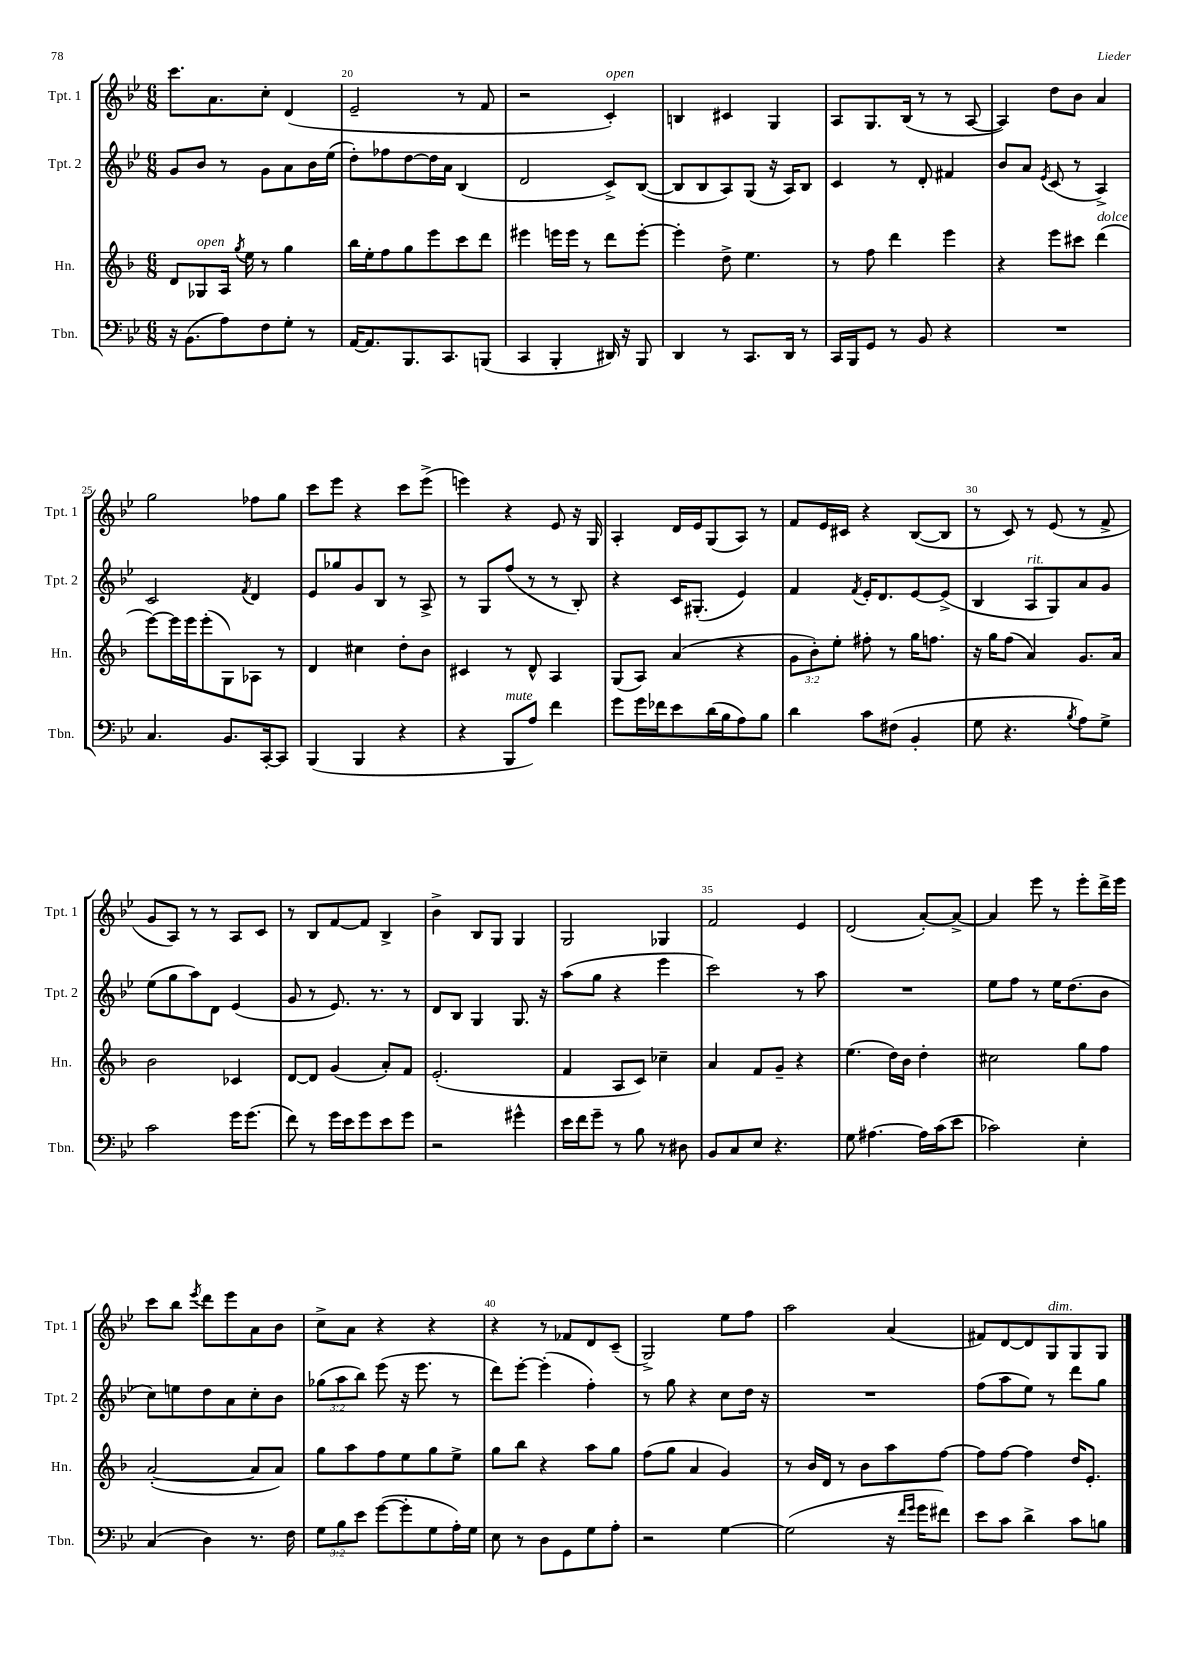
<<
\new StaffGroup <<
\new Staff = "s0" \with { instrumentName = "Tpt. 1" shortInstrumentName = "Tpt. 1" } {
    \clef treble \key bes \major \numericTimeSignature \time 6/8
    \autoBeamOff c'''8.[ a'8. c''8]-. d'4( |
    ees'2-- r8 f'8 |
    r2 c'4-.^\markup { \italic "open" }) |
    b4 cis'4 g4 |
    a8[ g8. bes16]( r8 r8 a8~ |
    a4) d''8[ bes'8] a'4 |
    g''2 fes''8[ g''8] |
    c'''8[ ees'''8] r4 c'''8[ ees'''8]->( |
    e'''4) r4 ees'8 r16 g16 |
    a4-. d'16[ ees'16 g8( a8]) r8 |
    f'8[ ees'16 cis'16] r4 bes8[~( bes8] |
    r8 c'8) r8 ees'8( r8 f'8-> |
    g'8[ a8]) r8 r8 a8[ c'8] |
    r8 bes8[ f'8~ f'8] bes4-> |
    bes'4-> bes8[ g8] g4 |
    g2 ges4 |
    f'2 ees'4 |
    d'2( a'8[~-.) a'8]~-> |
    a'4 ees'''8 r8 ees'''8[-. d'''16-> ees'''16] |
    c'''8[ bes''8] \acciaccatura { ees'''8 } d'''8[ ees'''8 a'8 bes'8] |
    c''8[-> a'8] r4 r4 |
    r4 r8 fes'8[ d'8 c'8]--( |
    g2->) ees''8[ f''8] |
    a''2 a'4( |
    fis'8[) d'8~ d'8 g8^\markup { \italic "dim." } g8 g8] \bar "|." |
}
\new Staff = "s1" \with { instrumentName = "Tpt. 2" shortInstrumentName = "Tpt. 2" } {
    \clef treble \key bes \major \numericTimeSignature \time 6/8 \override Staff.TupletNumber.text = #tuplet-number::calc-fraction-text
    \autoBeamOff g'8[ bes'8] r8 g'8[ a'8 bes'16 ees''16]( |
    d''8[-.) fes''8 d''8~ d''16 a'16] bes4( |
    d'2 c'8[->) bes8]~( |
    bes8[ bes8 a8) g8]( r16 a16[) bes8] |
    c'4 r8 d'8-. fis'4 |
    bes'8[ a'8] \acciaccatura { ees'8 } c'8( r8 a4->) |
    c'2 \acciaccatura { f'8 } d'4 |
    ees'8[ ges''8 g'8 bes8] r8 a8-> |
    r8 g8[ f''8]( r8 r8 bes8-.) |
    r4 c'16[ gis8.]-.( ees'4) |
    f'4 \acciaccatura { f'8 } ees'16[-. d'8. ees'8~ ees'8]->( |
    bes4 a8[^\markup { \italic "rit." } g8) a'8 g'8] |
    ees''8[( g''8 a''8) d'8] ees'4( |
    g'8 r8 ees'8.) r8. r8 |
    d'8[ bes8] g4 g8. r16 |
    a''8[( g''8] r4 ees'''4 |
    c'''2) r8 a''8 |
    R2. |
    ees''8[ f''8] r8 ees''16[ d''8.( bes'8] |
    c''8[) e''8 d''8 a'8 c''8-. bes'8] |
    \tuplet 3/2 { ges''8[( a''8 bes''8]) } ees'''8( r16 ees'''8. r8 |
    d'''8[) ees'''8]~-. ees'''4-.( f''4-.) |
    r8 g''8 r4 c''8[ d''16] r16 |
    R2. |
    f''8[( a''8 ees''8]) r8 d'''8[ g''8] \bar "|." |
}
\new Staff = "s2" \with { instrumentName = "Hn." shortInstrumentName = "Hn." } {
    \clef treble \key f \major \numericTimeSignature \time 6/8 \override Staff.TupletNumber.text = #tuplet-number::calc-fraction-text
    \autoBeamOff d'8[ ges8^\markup { \italic "open" } a16] \acciaccatura { g''8 } e''16 r8 g''4 |
    bes''16[ e''16-. f''8 g''8 e'''8 c'''8 d'''8] |
    eis'''4 e'''16[ e'''16] r8 d'''8[ e'''8]~-. |
    e'''4-. d''8-> e''4. |
    r8 f''8 d'''4 e'''4 |
    r4 e'''8[ cis'''8] d'''4^\markup { \italic "dolce" }( |
    e'''8[~) e'''16 e'''16 e'''8-.( g8) aes8] r8 |
    d'4 cis''4 d''8[-. bes'8] |
    cis'4 r8 d'8-^ a4 |
    g8[( a8]) a'4( r4 |
    \tuplet 3/2 { g'8[ bes'8-.) e''8]-. } fis''8-. r8 g''16[ f''8.] |
    r16 g''16[ f''8]( a'4) g'8.[ a'16] |
    bes'2 ces'4 |
    d'8[~ d'8] g'4( a'8[-.) f'8] |
    e'2.-.( |
    f'4 a8[ c'8]) ces''4-- |
    a'4 f'8[ g'8]-- r4 |
    e''4.( d''16[) bes'16] d''4-. |
    cis''2 g''8[ f''8] |
    a'2~-.( a'8[ a'8]) |
    g''8[ a''8 f''8 e''8 g''8 e''8]-> |
    g''8[ bes''8] r4 a''8[ g''8] |
    f''8[( g''8] a'4 g'4) |
    r8 bes'16[ d'16] r8 bes'8[ a''8 f''8]~ |
    f''8[ f''8]~ f''4 d''16[ e'8.]-. \bar "|." |
}
\new Staff = "s3" \with { instrumentName = "Tbn." shortInstrumentName = "Tbn." } {
    \clef bass \key bes \major \numericTimeSignature \time 6/8 \override Staff.TupletNumber.text = #tuplet-number::calc-fraction-text
    \autoBeamOff r16 bes,8.[( a8) f8 g8]-. r8 |
    a,16[~ a,8. bes,,8. c,8. b,,8]( |
    c,4 bes,,4-. dis,16) r16 bes,,8 |
    d,4 r8 c,8.[ d,16] r8 |
    c,16[ bes,,16 g,8] r8 bes,8 r4 |
    R2. |
    c4. bes,8.[ c,16~-. c,8] |
    bes,,4( bes,,4 r4 |
    r4 bes,,8[^\markup { \italic "mute" } a8]) f'4 |
    g'8[ g'16 fes'16 ees'8 d'16( bes16 a8) bes8] |
    d'4 c'8[ fis8]( bes,4-. |
    g8 r4. \acciaccatura { bes8 } a8[) g8]-> |
    c'2 g'16[ g'8.]( |
    f'8) r8 g'16[ ees'16 g'8 ees'8 g'8] |
    r2 gis'4-^ |
    ees'16[ f'16 g'8]-- r8 bes8 r8 dis8 |
    bes,8[ c8 ees8] r4. |
    g8 ais4.~ ais16[ c'16( ees'8] |
    ces'2) ees4-. |
    c4( d4) r8. f16 |
    \tuplet 3/2 { g8[ bes8 ees'8] } g'8[~( g'8-. g8 a16-.) g16] |
    ees8 r8 d8[ g,8 g8 a8]-. |
    r2 g4~ |
    g2( r16 \grace { f'16[ g'16] } g'16[ fis'8]) |
    ees'8[ c'8] d'4-> c'8[ b8] \bar "|." |
}
>>
>>
\layout { \context { \Score currentBarNumber = #19 \override BarNumber.break-visibility = ##(#f #t #t) barNumberVisibility = #(every-nth-bar-number-visible 5) } }
